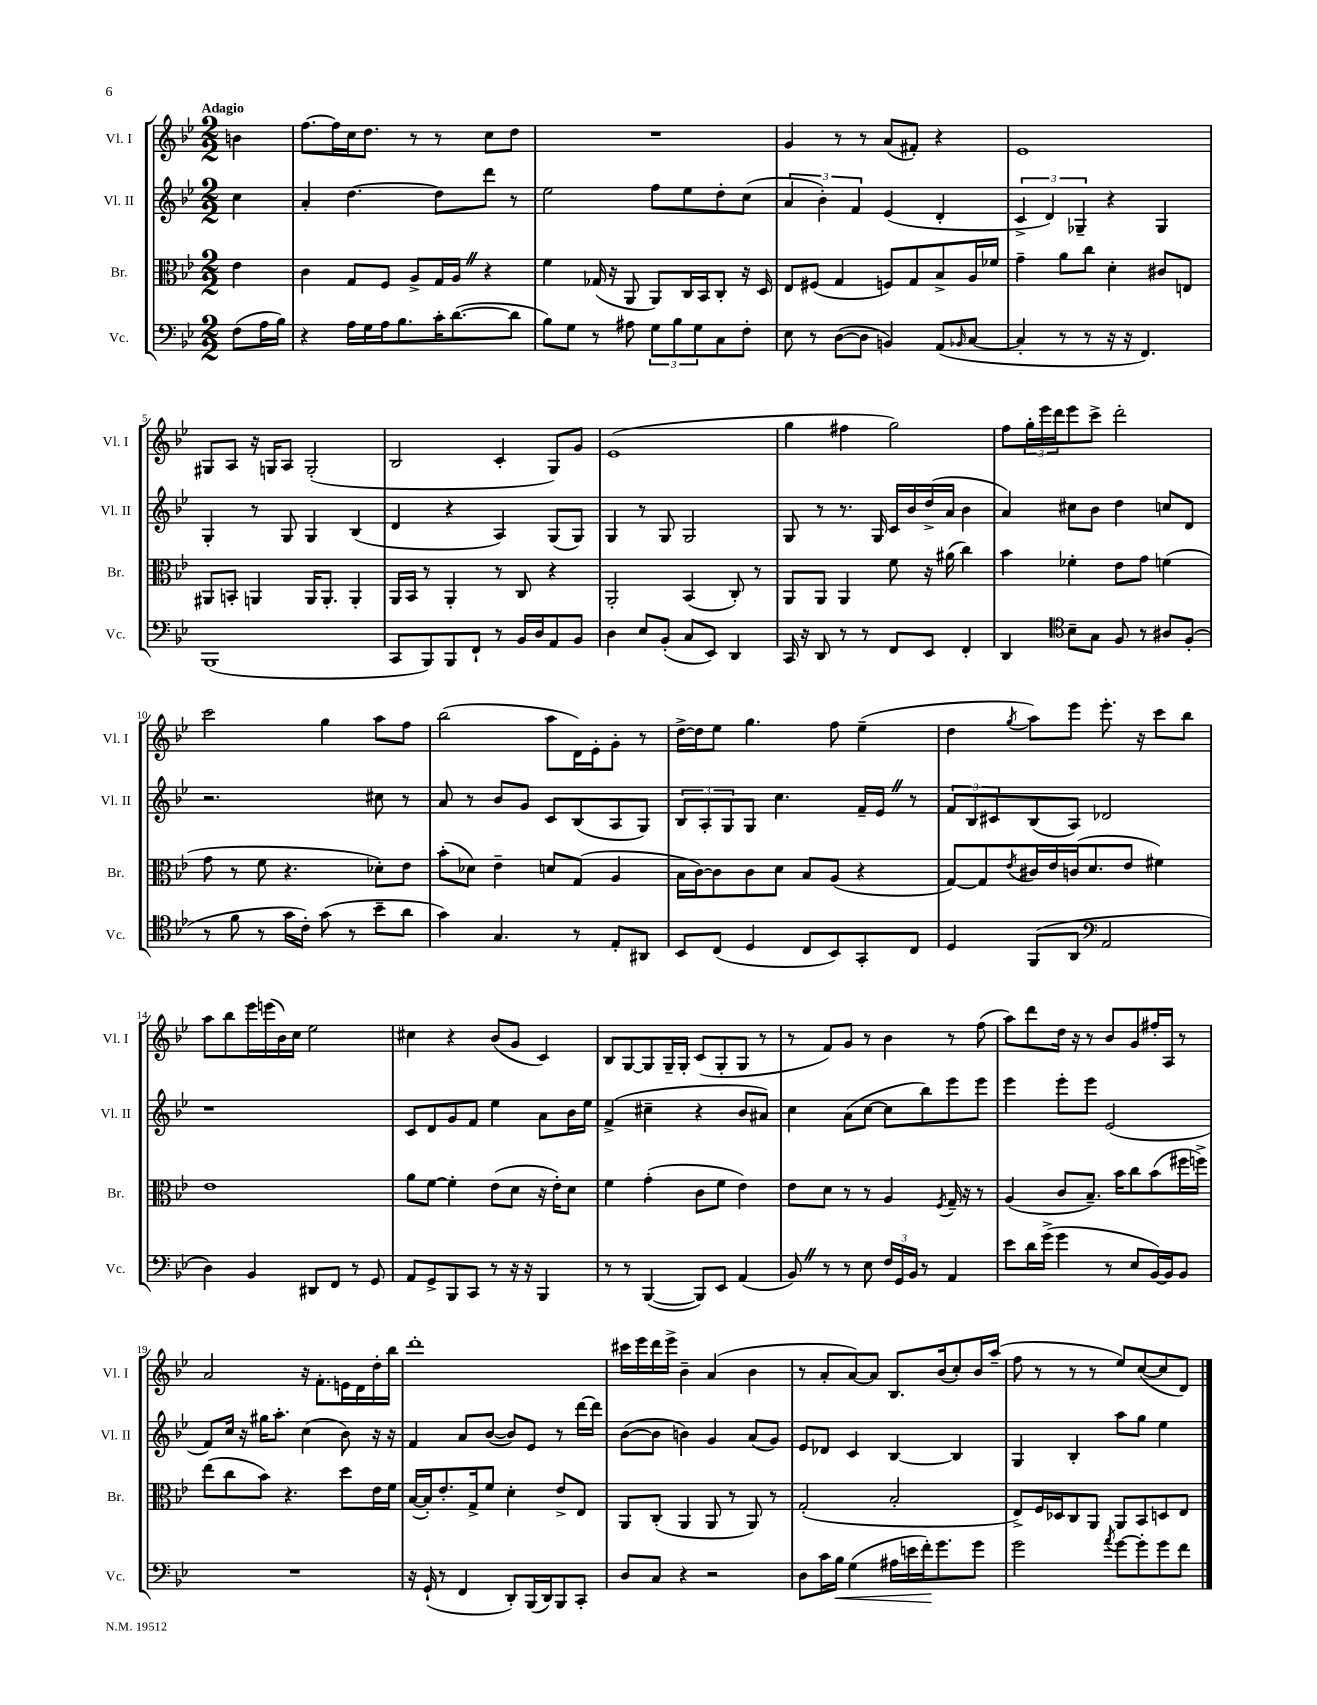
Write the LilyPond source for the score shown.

<<
\new StaffGroup <<
\new Staff = "s0" \with { instrumentName = "Vl. I" shortInstrumentName = "Vl. I" } {
    \clef treble \key bes \major \numericTimeSignature \time 2/2 \partial 4 \tempo "Adagio"
    b'4 |
    f''8.~ f''16 c''16 d''8. r8 r8 c''8 d''8 |
    R1 |
    g'4 r8 r8 a'8( fis'8-.) r4 |
    ees'1 |
    gis8 a8 r16 g16 a8 g2-.( |
    bes2 c'4-. g8) g'8 |
    ees'1( |
    g''4 fis''4 g''2) |
    f''8 \tuplet 3/2 { g''16-. ees'''16 d'''16 } ees'''8 c'''8-> d'''2-. |
    c'''2 g''4 a''8 f''8 |
    bes''2( a''8 d'16) ees'16-. g'8-. r8 |
    d''16~-> d''16 ees''8 g''4. f''8 ees''4--( |
    d''4 \acciaccatura { g''8 } a''8) ees'''8 ees'''8.-. r16 c'''8 bes''8 |
    a''8 bes''8 ees'''16 e'''16( bes'16) c''16 ees''2 |
    cis''4 r4 bes'8( g'8 c'4) |
    bes8 g8~ g8 g16-- g16-. c'8( g8-. g8 r8 |
    r8 f'8) g'8 r8 bes'4 r8 f''8( |
    a''8) d'''8 d''16 r16 r8 bes'8 g'8 fis''16-. a16 r8 |
    a'2 r16 f'8.-. e'16 d'16 d''16-. bes''16 |
    d'''1-. |
    cis'''16 ees'''16 d'''16 ees'''16-> bes'4-- a'4( bes'4 |
    r8 a'8-. a'8~) a'8 bes8. bes'16( c''8-.) bes'16 a''16--( |
    f''8 r8 r8 r8 ees''8) c''8~( c''8 d'8) \bar "|." |
}
\new Staff = "s1" \with { instrumentName = "Vl. II" shortInstrumentName = "Vl. II" } {
    \clef treble \key bes \major \numericTimeSignature \time 2/2 \partial 4
    c''4 |
    a'4-. d''4.~ d''8 d'''8 r8 |
    ees''2 f''8 ees''8 d''8-. c''8( |
    \tuplet 3/2 { a'4 bes'4-.) f'4 } ees'4( d'4-. |
    \tuplet 3/2 { c'4-> d'4) ges4-- } r4 ges4 |
    g4-. r8 g8 g4 bes4( |
    d'4 r4 a4) g8( g8) |
    g4 r8 g8 g2 |
    g8 r8 r8. g16 c'16 bes'16 d''16->( a'16 bes'4 |
    a'4) cis''8 bes'8 d''4 c''8 d'8 |
    r2. cis''8 r8 |
    a'8 r8 bes'8 g'8 c'8 bes8( a8 g8) |
    \tuplet 3/2 { bes8 a8-. g8 } g8 c''4. f'16-- ees'16 \once \override BreathingSign.text = \markup { \musicglyph "scripts.caesura.straight" } \breathe r8 |
    \tuplet 3/2 { f'8 bes8 cis'8 } bes8( a8) des'2 |
    r1 |
    c'8 d'8 g'8 f'8 ees''4 a'8 bes'16 ees''16 |
    f'4->( cis''4-- r4 bes'8 ais'8) |
    c''4 a'8( c''8~ c''8 bes''8) ees'''8 ees'''8 |
    ees'''4 ees'''8-. ees'''8 ees'2( |
    f'8) c''16 r16 gis''16 a''8.-. c''4( bes'8) r16 r16 |
    f'4 a'8 bes'8~( bes'8) ees'8 r8 d'''16~ d'''16 |
    bes'8~( bes'8 b'4) g'4 a'8( g'8) |
    ees'8 des'8 c'4 bes4~ bes4 |
    g4 bes4-. a''8 g''8 ees''4 \bar "|." |
}
\new Staff = "s2" \with { instrumentName = "Br." shortInstrumentName = "Br." } {
    \clef alto \key bes \major \numericTimeSignature \time 2/2 \partial 4
    ees'4 |
    c'4 g8 f8 a8-> g16 a16 \once \override BreathingSign.text = \markup { \musicglyph "scripts.caesura.straight" } \breathe r4 |
    f'4 ges16( r16 a,8 a,8) c16 bes,16 c8-. r16 d16 |
    ees8 fis8( g4 f8) g8 bes8-> a16 fes'16 |
    g'4-- a'8 c''8 d'4-. cis'8 e8 |
    ais,8 b,8-. a,4 a,16 a,8.-. a,4-. |
    a,16 bes,16 r8 a,4-. r8 c8 r4 |
    a,2-. bes,4( c8-.) r8 |
    a,8 a,8 a,4 f'8 r16 ais'16( c''4) |
    bes'4 fes'4-. ees'8 g'8 f'4( |
    g'8 r8 f'8 r4. des'8-.) ees'8 |
    bes'8-.( des'8) ees'4-- d'8 g8( a4 |
    bes16 c'16~) c'8 c'8 d'8 bes8 a8( r4 |
    g8~) g8 \acciaccatura { ees'8 } cis'16 ees'16 c'16( d'8. ees'8 fis'4) |
    ees'1 |
    a'8 f'8~ f'4-. ees'8( d'8 r16 ees'16-.) d'8 |
    f'4 g'4-.( c'8 f'8 ees'4) |
    ees'8 d'8 r8 r8 a4 \acciaccatura { f8 } g16-- r16 r8 |
    a4( c'8 bes8.--) bes'16 c''8 bes'8( fis''16 f''16->) |
    ees''8( c''8 bes'8) r4. d''8 ees'16 f'16 |
    bes16~( bes16-.) ees'8.-. g16-> f'8 d'4-. ees'8-> ees8 |
    a,8 c8-.( a,4 a,8 r8 a,8) r8 |
    g2-.( bes2-. |
    ees8->) f16 des16 c8 a,8 a,8 bes,8 d8 ees8 \bar "|." |
}
\new Staff = "s3" \with { instrumentName = "Vc." shortInstrumentName = "Vc." } {
    \clef bass \key bes \major \numericTimeSignature \time 2/2 \partial 4
    f8( a16 bes16) |
    r4 a16 g16 a16 bes8. c'16-. d'8.~( d'8 |
    bes8) g8 r8 ais8 \tuplet 3/2 { g8 bes8 g8 } c8 f8-. |
    ees8 r8 d8~( d8 b,4) a,8( \grace { bes,16 } c8~ |
    c4-. r8 r8 r16 r16 f,4.) |
    bes,,1( |
    c,8 bes,,8) bes,,8 f,8-! r8 bes,16 d16 a,8 bes,8 |
    d4 ees8 bes,8-.( c8 ees,8) d,4 |
    c,16 r16 d,8 r8 r8 f,8 ees,8 f,4-. |
    d,4 \clef tenor bes8-- g8 f8 r8 ais8 f8-.( |
    r8 f'8 r8 g'16 c'16-.) g'8( r8 bes'8-- a'8 |
    g'4) g4. r8 ees8-. ais,8 |
    bes,8 c8( d4 c8 bes,8) g,8-. c8 |
    d4 f,8( a,8 \clef bass a,2 |
    d4) bes,4 dis,8 f,8 r8 g,8 |
    a,8 g,8-> bes,,8 c,8 r8 r16 r16 bes,,4 |
    r8 r8 bes,,4~( bes,,8) ees,8 a,4( |
    bes,8) \once \override BreathingSign.text = \markup { \musicglyph "scripts.caesura.straight" } \breathe r8 r8 ees8 \tuplet 3/2 { f16 g,16 bes,16 } r8 a,4 |
    ees'8 d'16 g'16->( g'4 r8 ees8 bes,16~) bes,16 bes,8 |
    R1 |
    r16 g,16-!( r8 f,4 d,8-.) bes,,16( d,16) bes,,8 c,8-. |
    d8 c8 r4 r2 |
    d8 c'16 bes16\< g4( ais16 e'16 f'16-.\!) g'8. g'8 |
    g'2 \acciaccatura { a'8 } g'8~ g'8-. g'8 f'8 \bar "|." |
}
>>
>>
